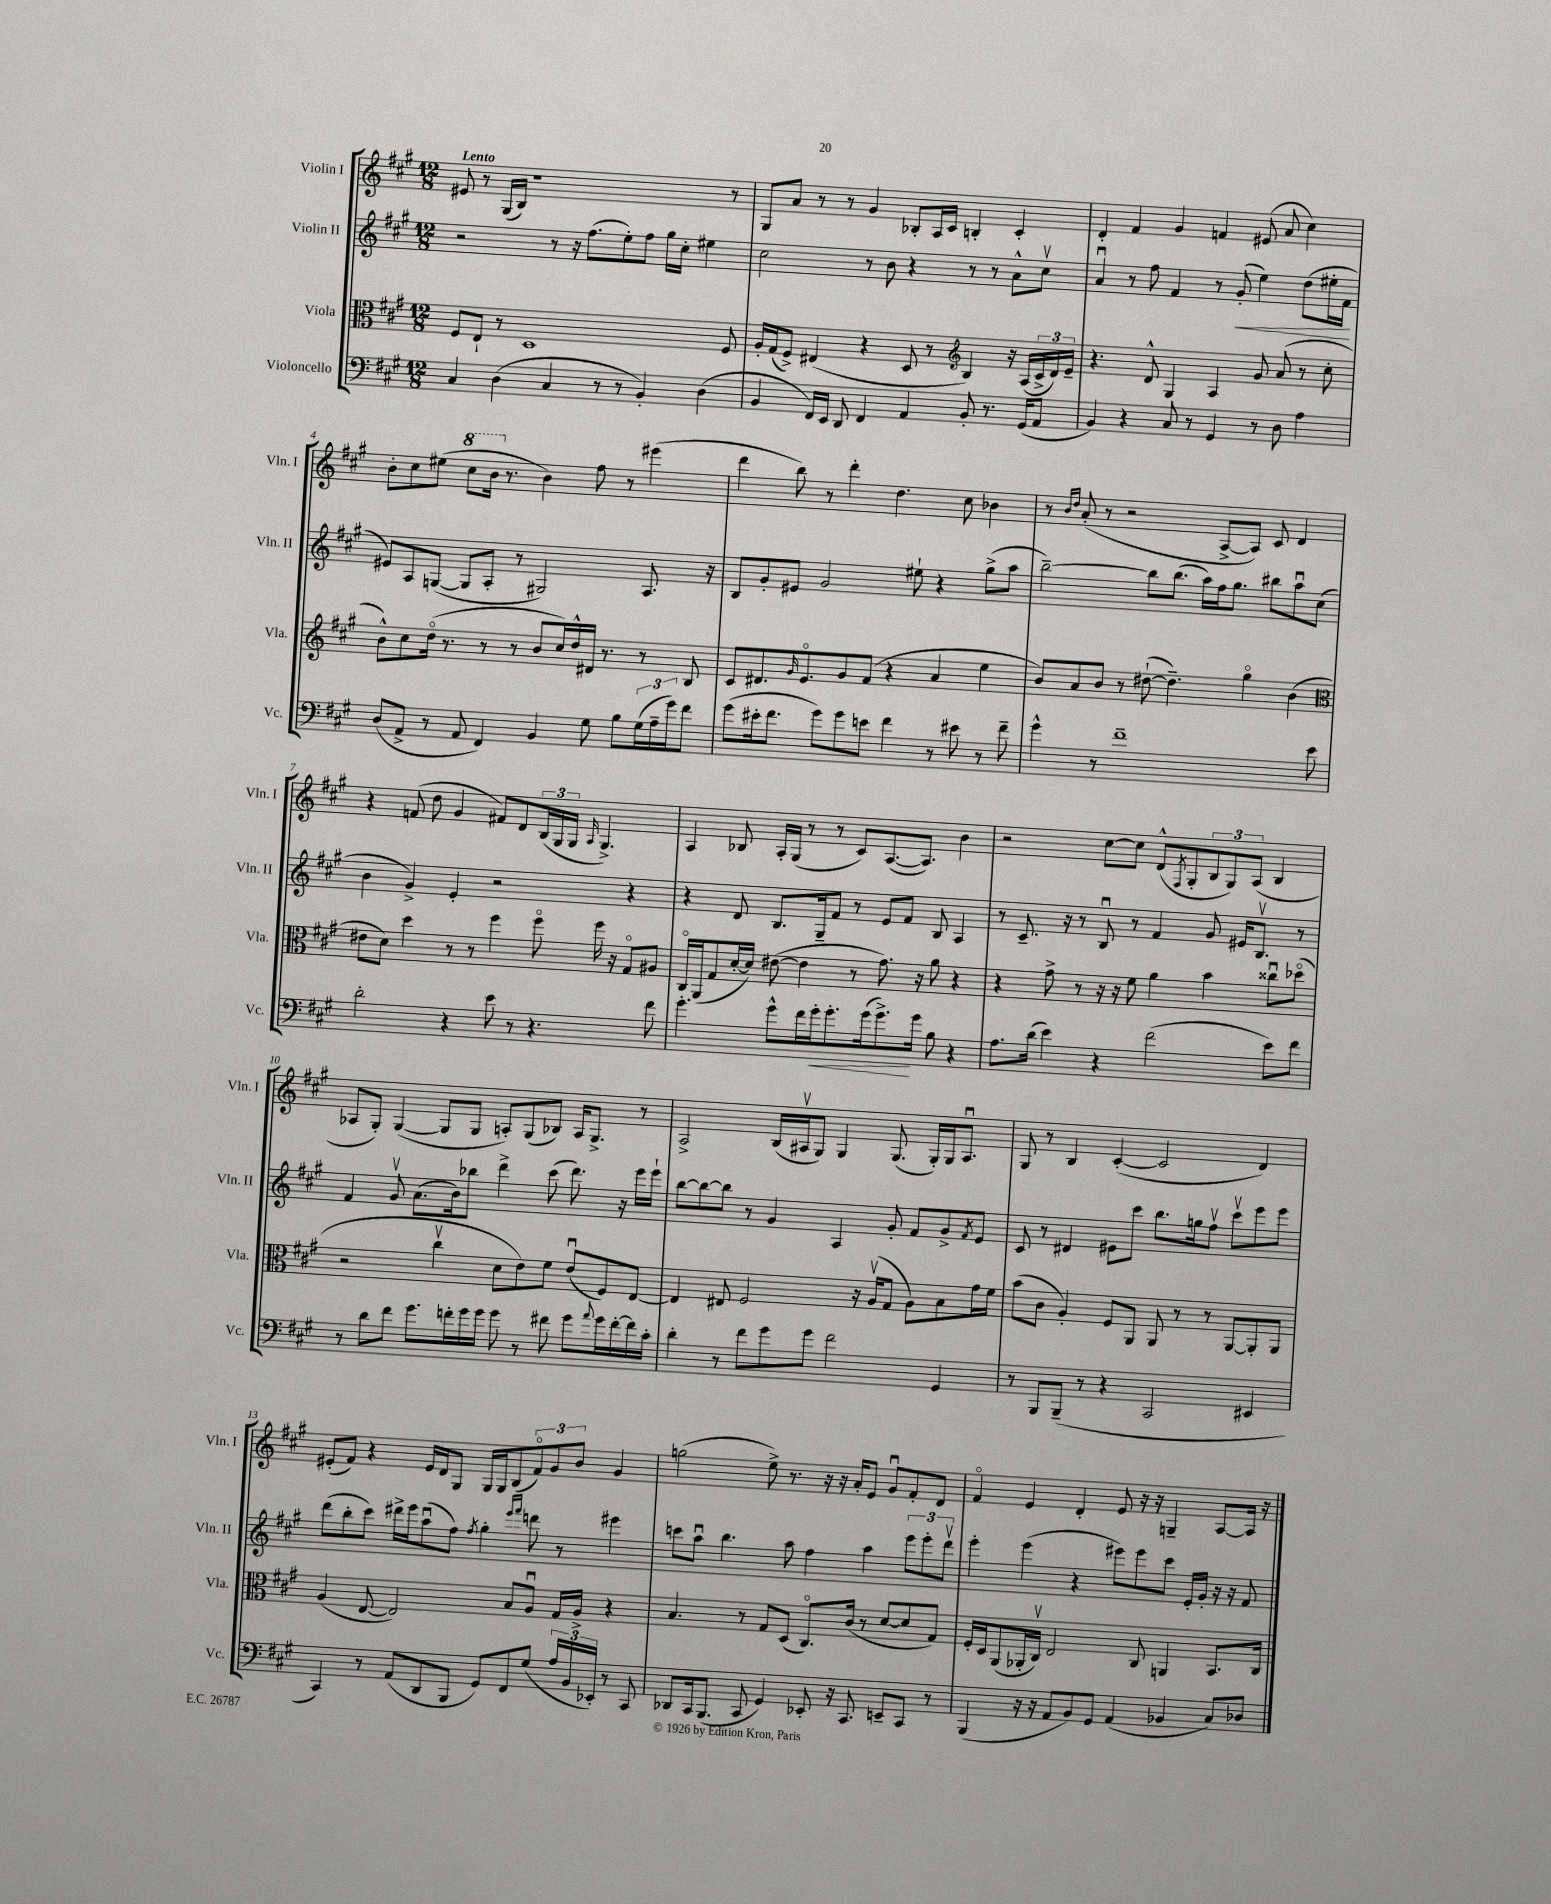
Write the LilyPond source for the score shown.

<<
\new StaffGroup <<
\new Staff = "s0" \with { instrumentName = "Violin I" shortInstrumentName = "Vln. I" } {
    \clef treble \key a \major \numericTimeSignature \time 12/8 \tempo "Lento"
    eis'8 r8 gis16( b16) r1 r8 |
    gis8 a'8 r8 r8 gis'4 bes8-. a16 cis'16 b4-. cis'4-. |
    d'4-. fis'4 gis'4 f'4 eis'8( a'8 cis''4) |
    b'8-. cis''8 eis''8( \ottava #1 cis'''8 b''16 \ottava #0 r8. b'4) fis''8 r8 eis'''4( |
    d'''4 b''8) r8 d'''4-. d''4. cis''8 bes'4 |
    r8 \grace { b'16 d''16 } a'8-.( r8 r2 a8~-> a8) cis'8 d'4 |
    r4 f'8( d''8 gis'4 fis'8) d'8 \tuplet 3/2 { b16( gis16 gis16 } \grace { a16 } gis4.->) |
    a4 bes8 a16-. gis16( r8 r8 cis'8) a8.~( a8.) b'4 |
    r2 cis''8~ cis''8 d'8-^( \acciaccatura { fis8 } gis8-. \tuplet 3/2 { b8 gis8) a8( } b4 |
    aes8 gis8-.) gis4~( gis8 gis8 a8-.) gis8( bes8) a16 gis8.-> r8 |
    a2-> b16( ais16\upbow gis8) gis4 gis8.( gis16-.) gis16 ais8.\downbow |
    gis8 r8 b4 cis'4~-.( cis'2 d'4) |
    eis'8-.( fis'8) r4 eis'16 d'16 gis8 gis16 gis16 b8( \tuplet 3/2 { fis'8\flageolet) gis'8 b'8 } gis'4 |
    g''2( e''8->) r8. r16 r16 a'16-. e'8 gis'8\downbow fis'8-. d'8 |
    fis'4\flageolet e'4 d'4-. e'8 r16 r16 g4-- a8~ a16 r16 \bar "|." |
}
\new Staff = "s1" \with { instrumentName = "Violin II" shortInstrumentName = "Vln. II" } {
    \clef treble \key a \major \numericTimeSignature \time 12/8
    r2 r8 r16 fis''8.( e''8-.) fis''8 gis''16 cis''16-. eis''4 |
    cis''2 r8 b'8 r4 r8 r8 a'8-^ cis''8\upbow |
    a'4\downbow r8 fis''8 fis'4 r8 gis'8-.\<( e''4) d''8( eis''16-. fis'16\! |
    eis'8) a8 g8~( g8 a8-. r8 gis2) a8. r16 |
    b8 gis'8-. eis'8 gis'2 eis''8-! r4 gis''8->( a''8 |
    b''2~--) b''8 b''8.( a''16) fis''16 gis''8. bis''8 a''8\downbow cis''8( |
    b'4 gis'4->) e'4-. r2 r4 |
    r4 d'8 b8. gis16-- fis'8 r8 e'8 fis'8 b8 a4 |
    r8 cis'8.-- r16 r8 b8\downbow r8 fis'4 gis'8 eis'16 b8.\upbow r8 |
    fis'4 gis'8\upbow a'8.( b'16) bes''8 d'''4-> cis'''8( d'''8.) r16 e'''16 e'''16-! |
    b''8~ b''8~ b''8 r8 gis'4 a4 gis'8-. fis'8 gis'8-> \acciaccatura { fis'8 } e'8 |
    cis'8 r8 dis'4 eis'8 cis'''8 b''8. g''16 fis''8\upbow cis'''8\upbow e'''8 e'''8 |
    d'''8( b''8-. cis'''8) dis'''16-> e'''16 a''8\downbow( fis''8) \acciaccatura { fis''8 } gis''4-. \grace { e'''16 fis'''16 } d'''8 r8 eis'''4 |
    c'''8 a''8\downbow b''4. a''8 fis''4 a''4 \tuplet 3/2 { e'''8 e'''8-. d'''8\upbow } |
    e'''4-. e'''4( r4 eis'''8) eis'''8 cis'''8 e'16-. gis'16-. r16 r16 fis'8 \bar "|." |
}
\new Staff = "s2" \with { instrumentName = "Viola" shortInstrumentName = "Vla." } {
    \clef alto \key a \major \numericTimeSignature \time 12/8
    fis8 e8-! r8 d1 fis8 |
    a16-. gis16( fis8->) eis4( r4 d8 r8 \clef treble b4) r16 a16( \tuplet 3/2 { cis'16-> d'16) e'16-- } |
    r4. d'8-^ gis4 a4 gis'8 a'8( r8 cis''8-. |
    b'8-^) cis''8 d''16\flageolet( r8. r8 r8 b'8 cis''16) d''16-^ dis'16 r8. r8 b8 |
    cis'8 dis'8. \grace { gis'16 } e'8.\flageolet gis'8 fis'8( r4 a'4 e''4 |
    b'8) a'8 b'8 r8 dis''8~-!( dis''4.--) gis''4\flageolet b'4( |
    \clef alto eis'8 d'8) d''4 r8 r8 fis''4 fis''8\flageolet fis''16 r16 gis8\flageolet ais8 |
    cis16\flageolet a,16( gis8 d'16~-. d'16) eis'8~( eis'4 r8 gis'8.) r16 a'8 r4 |
    r4 gis'8-> r8 r16 r16 fis'8 a'4 b'4 cisis''8\downbow des''8\flageolet( |
    r2 cis''4\upbow d'8 e'8) fis'8 e'8\downbow( fis8) e8~ |
    e4 eis8 fis2 r16 a16\upbow( gis8 a8) b8 gis'16 fis'16 |
    b'8( cis'8 a4-.) fis8 a,8 a,8 r8 r8 a,8~ a,8-. a,8 |
    a4( e8~ e2) b8 a8\downbow gis16 a16-> r4 |
    b4. r8 gis8 d8( cis8.\flageolet) cis'16( r8 d'8~ d'8 gis8) |
    fis16-. d16 a,8( aes,16-. cis16\upbow) e2 cis8 a,4 b,8. cis16 \bar "|." |
}
\new Staff = "s3" \with { instrumentName = "Violoncello" shortInstrumentName = "Vc." } {
    \clef bass \key a \major \numericTimeSignature \time 12/8
    cis4 d4( cis4 r8 r8 b,4-.) d4( |
    b,4 fis,16) e,16 d,8 fis,4 a,4 b,8-. r8. gis,16( a,8 |
    b,4) r4 cis8 r8 gis,4 r8 d8 a4 |
    d8( a,8-> r8 a,8 fis,4) b,4 gis8 b8 \tuplet 3/2 { gis16( a16-- gis'16) } fis'8 |
    gis'8( eis'16-. fis'8. gis'8) gis'8 e'8 fis'4 r8 eis'8 r8 fis'8-- |
    gis'4-^ r8 fis'1-- e'8 |
    d'2-. r4 e'8 r8 r4. fis'8 |
    gis'4.-. gis'8-^ fis'16 gis'16-.\< gis'8.-. gis'16( gis'8.->\!) gis'16 b8 r4 |
    a8. d'16( e'4) r4 fis'2( e'8) fis'8 |
    r8 d'8 fis'8 gis'8. f'16-. gis'16 gis'16 gis'8 r8 fis'8 gis'8 \appoggiatura { a'8 } gis'16 fis'16~-. fis'16 cis'16-. |
    d'4-. r8 fis'8 gis'8 gis'8 fis'2 gis,4 |
    r8 b,,8 b,,8--( r8 r4 cis,2 eis,4 |
    cis,4) r8 a,8( d,8 b,,8 gis,8) fis,8 gis8( \tuplet 3/2 { a16 b,16 ees,16-.) } r8 cis,8 |
    des,8 cis,16 b,,8.( cis,8 gis,4) ees,8-. r16 cis,8. e,8-- cis,8 r8 |
    b,,4( r16 r16 a,8 b,8) gis,8 a,4( bes,4 cis8) des8 \bar "|." |
}
>>
>>
